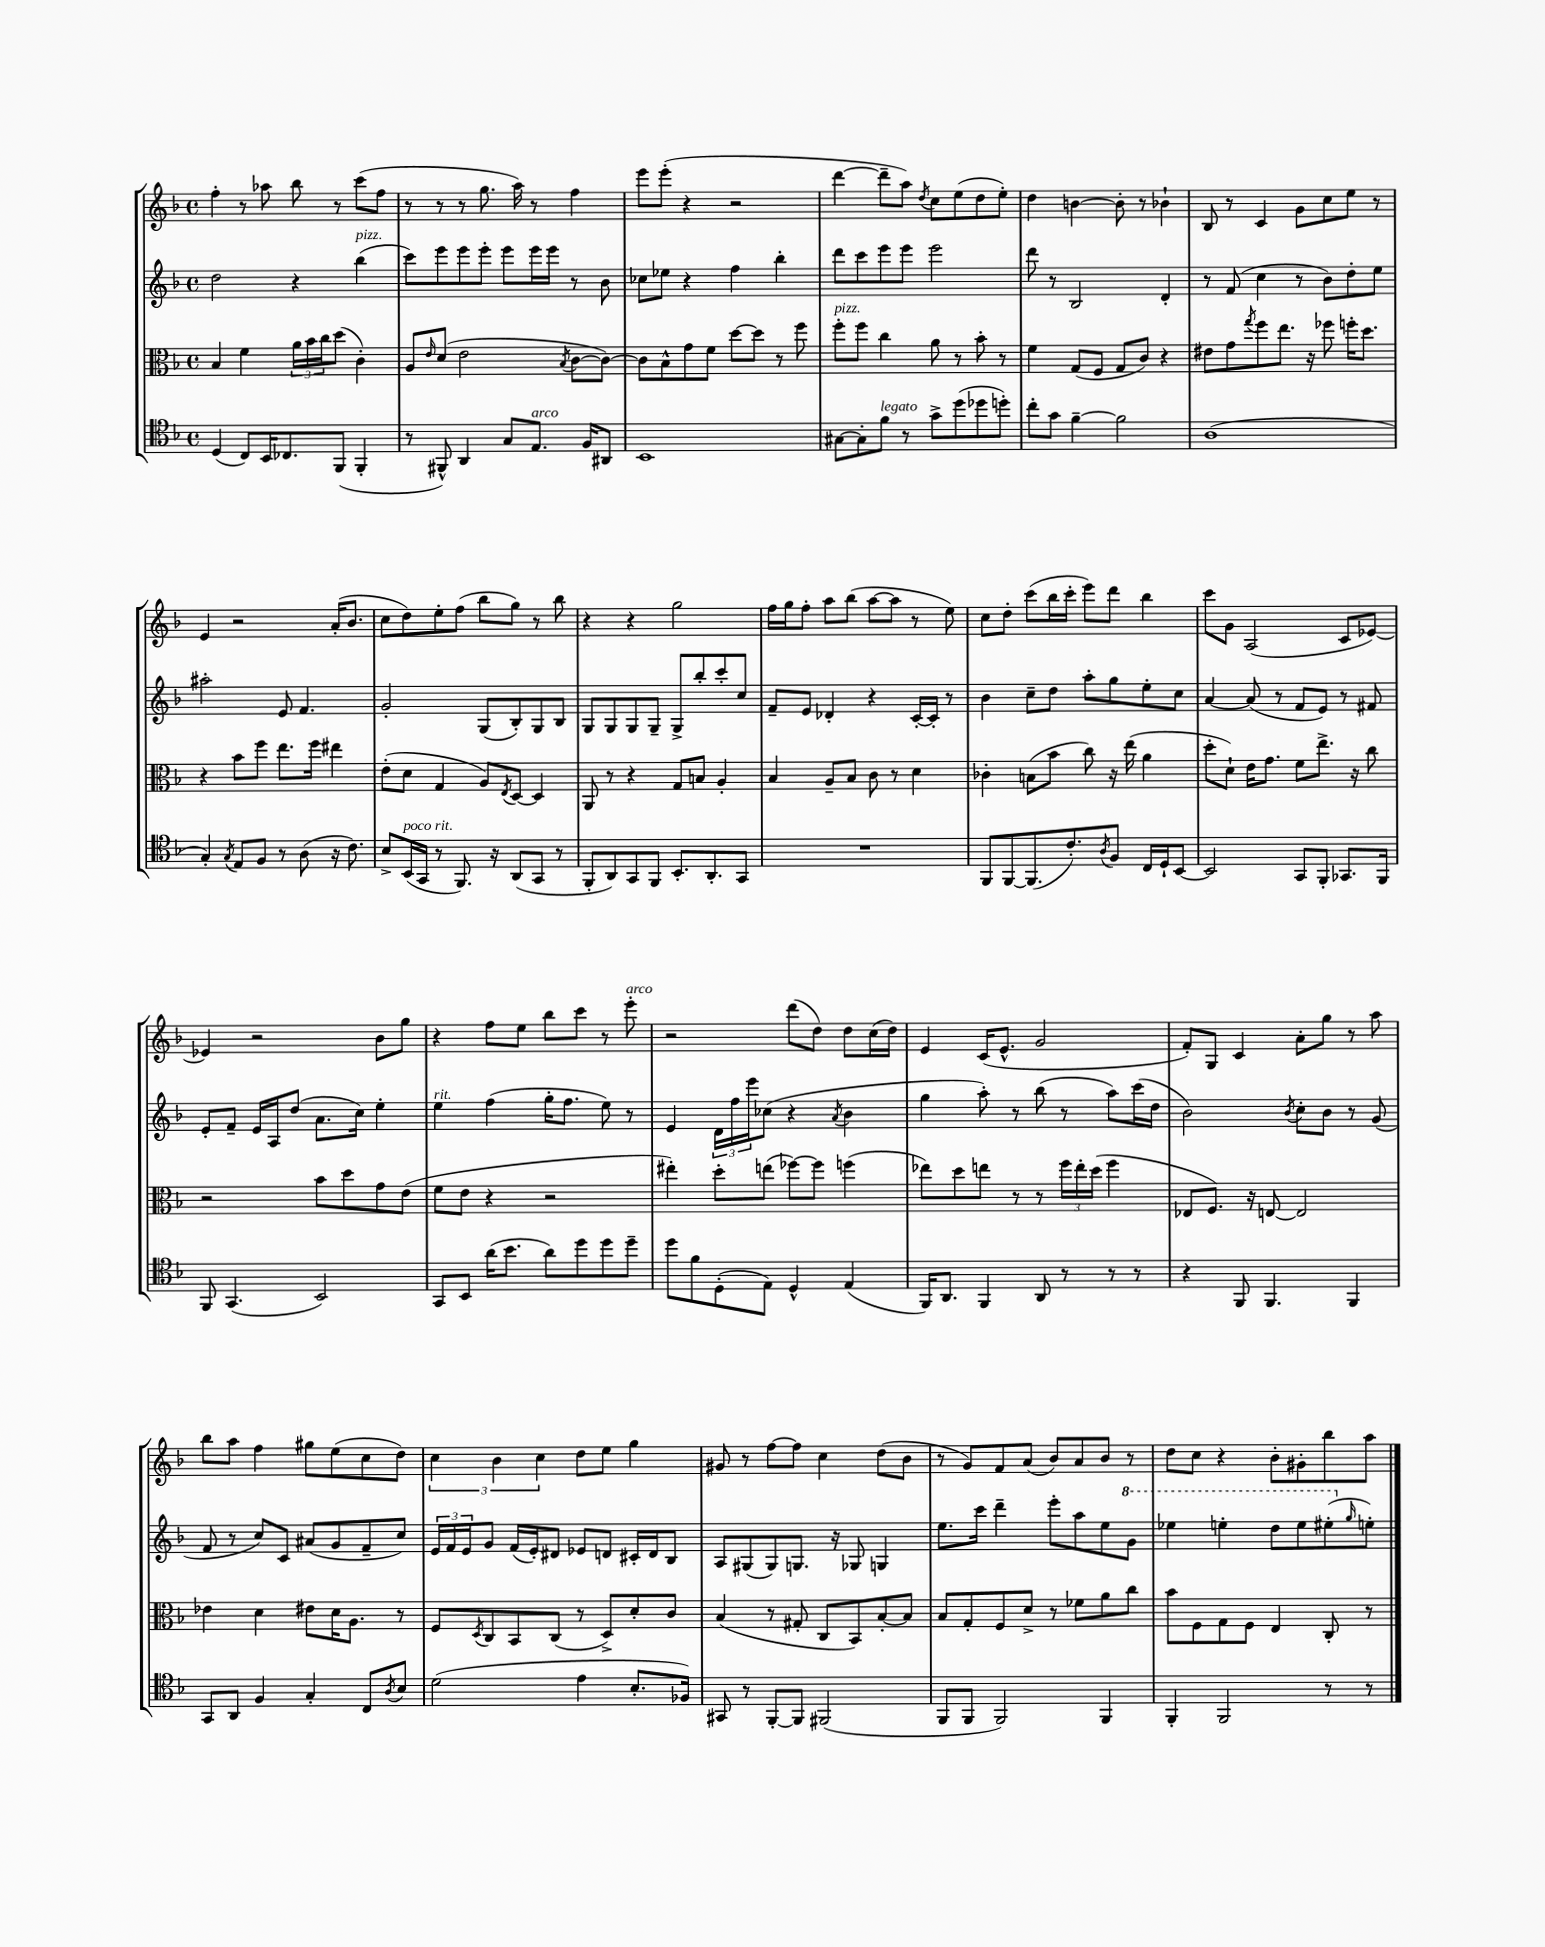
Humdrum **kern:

**kern	**kern	**kern	**kern
*staff4	*staff3	*staff2	*staff1
*clefC4	*clefC3	*clefG2	*clefG2
*k[b-]	*k[b-]	*k[b-]	*k[b-]
*M4/4	*M4/4	*M4/4	*M4/4
*met(c)	*met(c)	*met(c)	*met(c)
(4D	4B-	2dd	4ff'
8C)	4f	.	8r
16BB-	.	.	8aa-
8.C-	.	.	.
.	24a	4r	8bb-
.	24b-	.	.
.	24cc	.	.
(8FF	(8dd	.	8r
4FF'	4c')	(4bb-	(8ccc
.	.	.	8ff
=	=	=	=
8r	8A	8ccc)	8r
.	16qqe	.	.
8FF#^^)	(8d	8eee	8r
4AA	2e	8eee	8r
.	.	8eee'	8.gg
8G	.	8eee	.
.	.	.	16aa)
8.E	.	16eee	8r
.	.	16eee	.
.	8qB-	.	.
.	[8c	8r	4ff
16F	.	.	.
8AA#	8c_)	8b-	.
=	=	=	=
1BB-	8c]	8cc-	8eee
.	8B-^^	8ee-	(8eee'
.	8g	4r	4r
.	8f	.	.
.	[8dd	4ff	2r
.	8dd]	.	.
.	8r	4bb-'	.
.	8ff	.	.
=	=	=	=
[8G#	8ff'	8ddd	[4ddd
8G#']	8ff	8ccc	.
8f	4cc	8eee	8ddd~]
8r	.	8eee	8aa)
.	.	.	8qdd
8g^	8a	2eee	8cc
(8dd	8r	.	(8ee
8dd-	8b-'	.	8dd
8dd')	8r	.	8ee')
=	=	=	=
8cc'	4f	8ddd	4dd
8g	.	8r	.
[4f~	(8G	2B-	[4b
.	8F	.	.
2f]	8G	.	8b']
.	8c)	.	8r
.	4r	4d'	4b-`
=	=	=	=
(1A	8e#	8r	8B-
.	8g	(8f	8r
.	8qgg	.	.
.	8ff	4cc	4c
.	8.ee	.	.
.	.	8r	8g
.	16r	.	.
.	8ff-	8b-)	8cc
.	16ff'	8dd'	8ee
.	8.dd	.	.
.	.	8ee	8r
=	=	=	=
4G')	4r	2aa#'	4e
8qG	.	.	.
8E	8b-	.	2r
8F	8ff	.	.
8r	8.ee	8e	.
(8A	.	4.f	.
.	16ff	.	.
16r	4ee#	.	(16a'
8.c)	.	.	8.b-
=	=	=	=
8B-^	(8e'	2g'	8cc
(16BB-	8d	.	8dd)
16GG	.	.	.
8r	4G	.	8ee'
8.FF)	.	.	(8ff
.	8A)	(8G	8bb-
16r	.	.	.
.	8qE	.	.
(8AA	[8D	8B-')	8gg)
8GG	4D]	8G	8r
8r	.	8B-	8bb-
=	=	=	=
8FF'	8AA	8G	4r
8AA)	8r	8G	.
8GG	4r	8G	4r
8FF	.	8G~	.
8.BB-'	8G	8G^	2gg
.	8B	8bb-'	.
8.AA'	.	.	.
.	4A'	8ccc'	.
8GG	.	8cc	.
=	=	=	=
1r	4B-	8f~	16ff
.	.	.	16gg
.	.	8e	8ff'
.	8A~	4d-'	8aa
.	8B-	.	(8bb-
.	8c	4r	[8aa
.	8r	.	8aa]
.	4d	[16c'	8r
.	.	16c']	.
.	.	8r	8ee)
=	=	=	=
8FF	4c-'	4b-	8cc
[8FF	.	.	8dd'
(8.FF]	(8B	8cc~	(8ccc
.	8b-	8dd	16bb-
8.c')	.	.	16ccc'
.	8cc)	8aa'	8eee)
8qA	.	.	.
8F	16r	8gg	8ddd
.	(16ee	.	.
16C	4a	8ee'	4bb-
16D`	.	.	.
[8BB-	.	8cc	.
=	=	=	=
2BB-]	8dd'	[4a	8ccc
.	8d`)	.	8g
.	16e	(8a]	(2A
.	8.g	.	.
.	.	8r	.
8GG	8f	8f	.
8FF'	8.ee^	8e)	.
8.GG-	.	8r	8c
.	16r	.	.
.	8cc	8f#	[8e-)
16FF	.	.	.
=	=	=	=
8FF	2r	8e'	4e-]
(4.GG	.	8f~	.
.	.	16e	2r
.	.	16A	.
.	.	(8dd	.
2BB-)	8b-	8.a	.
.	8dd	.	.
.	.	16cc)	.
.	8g	4ee'	8b-
.	(8e	.	8gg
=	=	=	=
8GG	8f	4ee	4r
8BB-	8e	.	.
(16a	4r	(4ff	8ff
8.b-	.	.	.
.	.	.	8ee
8a)	2r	16gg'	8bb-
.	.	8.ff	.
8dd	.	.	8ccc
8dd	.	8ee)	8r
8dd~	.	8r	8eee'
=	=	=	=
8dd	4ee#')	4e	2r
8f	.	.	.
(8D'	8dd'	24d	.
.	.	24ff	.
.	.	24eee	.
8E)	(8ee	(8cc-	.
4D^^	[8ff-)	4r	(8ddd
.	8ff-]	.	8dd)
.	.	8qa	.
(4E	(4ff	4b-	8dd
.	.	.	(16cc
.	.	.	16dd)
=	=	=	=
16FF)	8ee-)	4gg	4e
8.AA	.	.	.
.	8dd	.	.
4FF	8ee	8aa')	(16c
.	.	.	8.e^^
.	8r	8r	.
8AA	8r	(8bb-	2g
8r	24ff	8r	.
.	24ee'	.	.
.	(24dd	.	.
8r	4ff	8aa)	.
8r	.	(16ccc	.
.	.	16dd	.
=	=	=	=
4r	8E-	2b-)	8f')
.	8.F)	.	8G
8FF	.	.	4c
.	16r	.	.
4.FF	[8E	.	.
.	.	8qb-	.
.	2E]	8cc'	8a'
.	.	8b-	8gg
4FF	.	8r	8r
.	.	(8g	8aa
=	=	=	=
8GG	4e-	8f	8bb-
8AA	.	8r	8aa
4F	4d	8cc)	4ff
.	.	8c	.
4G'	8e#	(8a#	8gg#
.	16d	8g	(8ee
.	8.A	.	.
8C	.	8f~	8cc
8qA	.	.	.
8B-	8r	8cc)	8dd)
=	=	=	=
(2d	8F	24e	6cc
.	.	24f	.
.	.	24e	.
.	8qD	.	.
.	8C	8g	.
.	.	.	6b-
.	8BB-	(16f	.
.	.	16e')	.
.	.	.	6cc
.	(8C	8d#	.
4e	8r	8e-	8dd
.	8D^)	8d	8ee
8.B-'	8d'	16c#'	4gg
.	.	16d	.
.	8c	8B-	.
16F-)	.	.	.
=	=	=	=
8GG#	(4B-	8A	8g#
8r	.	(8G#	8r
[8FF'	8r	8G#)	[8ff
8FF]	8G#'	8.G	8ff]
(2FF#	8C	.	4cc
.	.	16r	.
.	8BB-)	8G-	.
.	[8B-'	4G	(8dd
.	8B-]	.	8b-
=	=	=	=
8FF	8B-	8.ee	8r
8FF	8G'	.	8g)
.	.	16ccc	.
2FF)	8F	4ddd~	8f
.	8d^	.	(8a
.	8r	8eee'	8b-)
.	8f-	8aa	8a
4FF	8a	8ee	8b-
.	8cc	8gg	8r
=	=	=	=
4FF'	8b-	4eee-	8dd
.	8F	.	8cc
2FF	8G	4eee'	4r
.	8F	.	.
.	4E	8ddd	8b-'
.	.	8eee	8g#'
8r	8C'	(8eee#'	8bb-
.	.	16qqgg	.
8r	8r	8ee')	8aa
==	==	==	==
*-	*-	*-	*-
